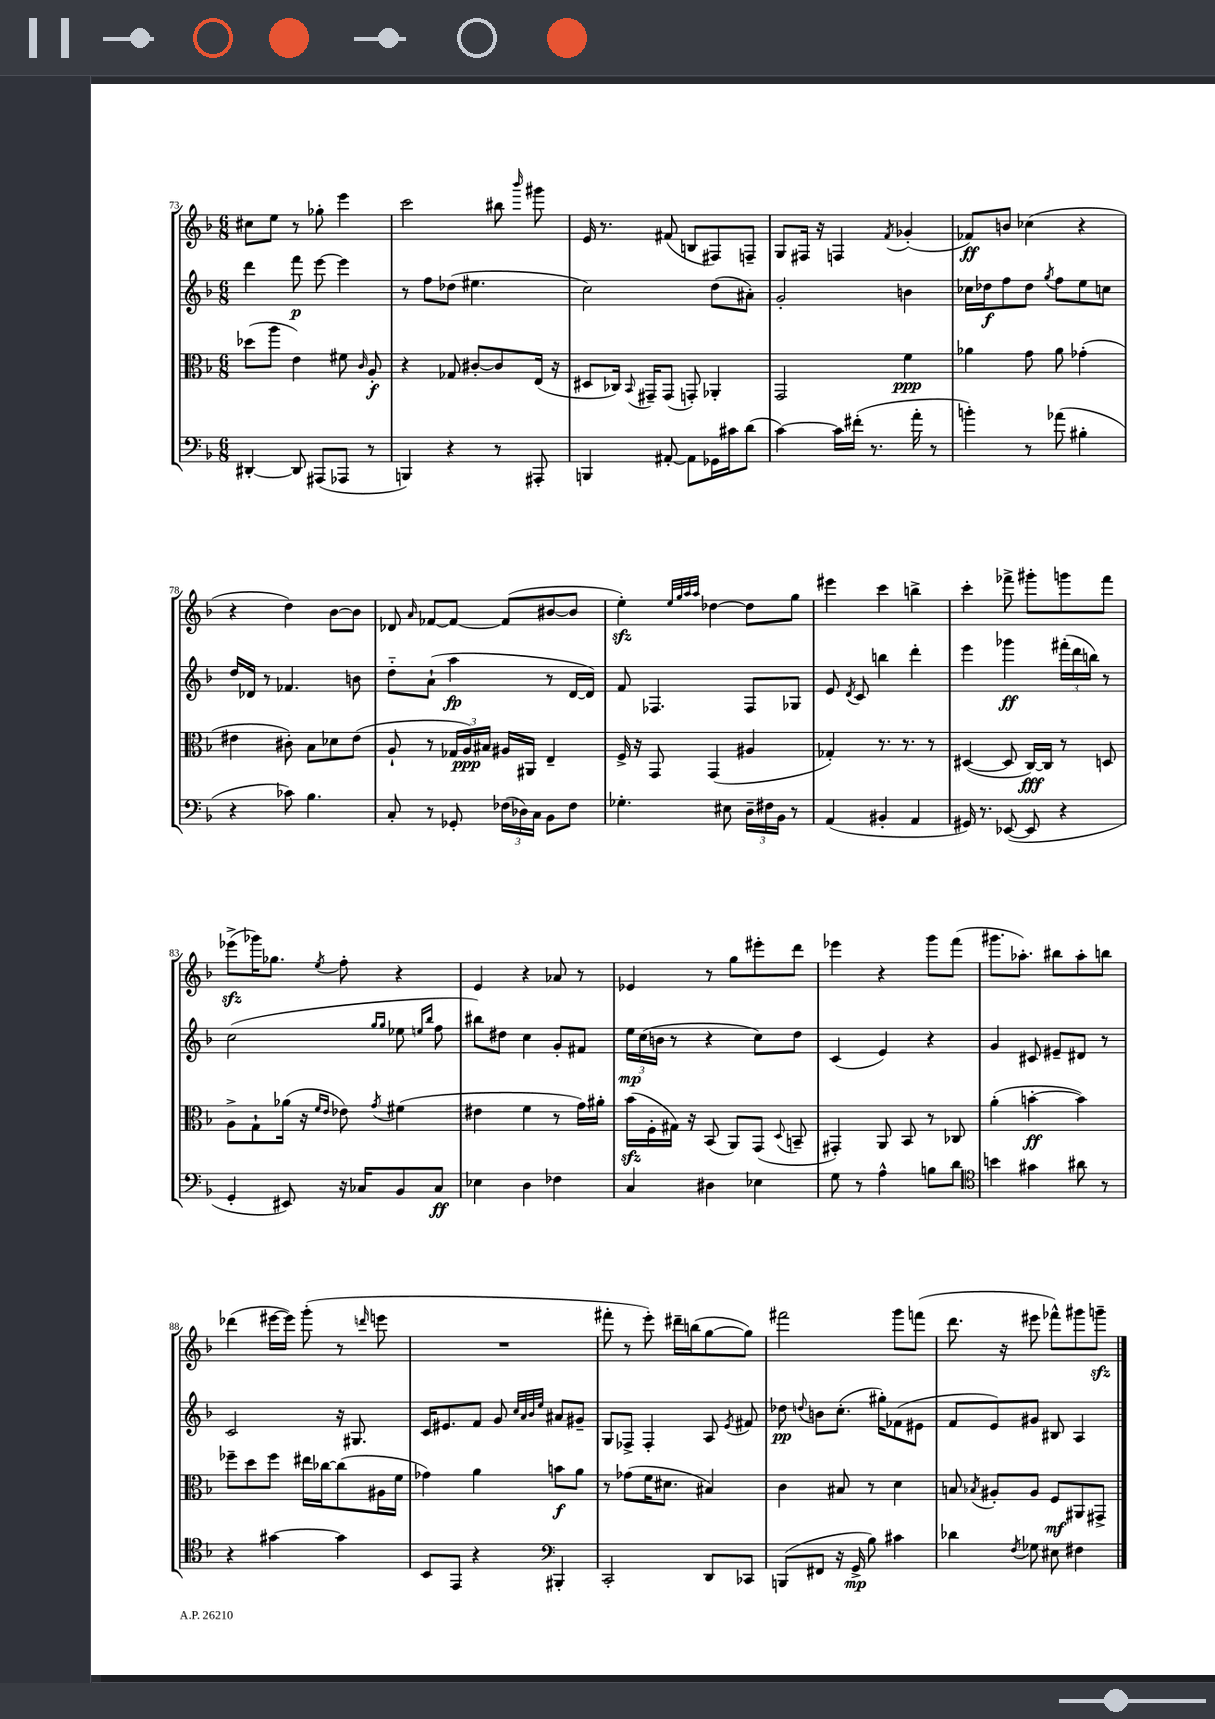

**kern	**kern	**kern	**kern
*staff4	*staff3	*staff2	*staff1
*clefF4	*clefC3	*clefG2	*clefG2
*k[b-]	*k[b-]	*k[b-]	*k[b-]
*M6/8	*M6/8	*M6/8	*M6/8
[4DD#'/	(8dd-\L	4ddd\	8cc#\L
.	8aa\J	.	8ee\J
8DD#/]	4e\)	8fff\	8r
(8AAA#/L	.	[8eee\	8gg-'\
8AAA-/J	8f#\	4eee\]	4eee\
.	16qqc/	.	.
8r	8A'/	.	.
=	=	=	=
4BBB/)	4r	8r	2ccc\
.	.	8ff\L	.
4r	8G-/	(8dd-\J	.
.	[8c#'/L	4.ee#\	.
8r	8c#/]	.	8bb#\
.	.	.	16qqbbb-/
8AAA#'/	(16E/Jk	.	8ggg#\
.	16r	.	.
=	=	=	=
4BBB/	8D#/L	2cc\)	16e/
.	.	.	8.r
.	16C-/Jk)	.	.
.	8qqBB-/	.	.
.	16GG#~/LK	.	.
[8AA#'/	(8GG#/J	.	(8f#/
8AA#\]L	8GG'/)	.	8B/L
16GG-\L	4AA-'/	(8dd\L	8F#/)
16c#\J	.	.	.
(8d\J	.	8a#'\J)	8F~/J
=	=	=	=
[4c\)	2GG/	2g'/	8G/L
.	.	.	16F#/Jk
.	.	.	16r
16c\]LL	.	.	4F/
(16f#'\JJ	.	.	.
8.r	.	.	.
.	.	.	8qf/
.	4f\	4b\	(4g-'/
16a'\	.	.	.
8r	.	.	.
=	=	=	=
4b'\)	4a-\	16cc-\LL	8f-/L)
.	.	16dd-\J	.
.	.	8ff\	8b/J
8r	8g\	8dd-\J	(4cc-\
.	.	8qgg/	.
(8a-\	8a-\	8ff\L	.
4B#'\	(4g-'\	8ee\	4r
.	.	8cc\J	.
=	=	=	=
4r	4e#\	16dd/LL	4r
.	.	16d-/JJ	.
.	.	8r	.
8c-\)	8c#'\)	4.f-/	4dd\)
4.B-\	8B-\L	.	.
.	8d-\	.	[8b-\L
.	(8e#\J	8b\	8b-\]J
=	=	=	=
8C'/	8A`/	8dd'~\L	8d-/
.	.	.	16qqa/
8r	8r	(8a`\J	[8f-/L
8GG-'/	24G-/LL	4aa\	8f-/_J
.	24A/)	.	.
.	24B#/JJ	.	.
(24F-\LL	16A#/LL	.	(8f-/]L
24D-\)	.	.	.
.	16AA#/JJ	.	.
24C\JJ	.	.	.
8BB-\L	4E~/	8r	[8b#/
8F-\J	.	[16d/LL	8b#/]J
.	.	16d/]JJ)	.
=	=	=	=
4.G-'\	16F^/	8f/	4ee'\)
.	16r	.	.
.	8GG/	4.F-/	.
.	.	.	32qqee/LLL
.	.	.	32qqgg/
.	.	.	32qqaa/
.	.	.	32qqaa/JJJ
.	(4GG/	.	[4dd-\
8E#\	.	.	.
24D~\LL	4A#/	8F-/L	8dd-\]L
24F#\	.	.	.
24BB-\JJ	.	.	.
8r	.	8G-/J	8gg\J
=	=	=	=
(4AA/	4G-'/)	8e/	4eee#\
.	.	8qd/	.
.	.	8c/	.
4BB#'/	8.r	4bb\	4ccc\
.	8.r	.	.
4AA/	.	4ddd'\	4bb^\
.	8r	.	.
=	=	=	=
16GG#/)	([4D#/	4eee\	4ccc'\
8.r	.	.	.
([8EE-/	8D#/]	4ggg-\	8fff-^\
8EE-/]	[16C/LL)	.	8ggg#'\L
.	16C/]JJ	.	.
4r	8r	(24fff#'\LL	8ggg\
.	.	24ddd\	.
.	.	24bb\JJ)	.
.	8D/	8r	8fff-\J
=	=	=	=
4GG'/	8A^\L	(2cc\	(8eee-^\L
.	8G`\	.	16ggg-\K)
.	.	.	8.gg-\J
8EE#/)	(16a-\Jk	.	.
.	16r	.	.
.	16qqf/LL	.	.
.	16qqe/JJ	.	8qee/
16r	8e-\)	.	8ff'\
16C-/LK	.	.	.
.	.	16qqgg/LL	.
.	8qg/	16qqgg/JJ	.
8BB-/	(4f#\	8ee-\	4r
.	.	16qqee/LL	.
.	.	16qqbb-/JJ	.
8C-/J	.	8ff\	.
=	=	=	=
4E-\	4e#\	8bb#\L)	4e/
.	.	8dd#\J	.
4D\	4f\	4cc\	4r
4F-\	8r	8g'/L	8a-/
.	16g\LL)	8f#/J	8r
.	16a#'\JJ	.	.
=	=	=	=
4C/	(16b-\LL	24ee\LL	4e-/
.	.	(24cc\	.
.	16F'\	.	.
.	.	24b\JJ	.
.	16G#\JJ)	8r	.
.	16r	.	.
4D#\	(8BB-/	4r	8r
.	8AA/L)	.	8gg\L
4E-\	(8GG/J	8cc\L)	8eee#'\
.	8qqD/	.	.
.	8BB~/	8dd\J	8ddd\J
=	=	=	=
8G\	4GG#'/)	(4c/	4eee-\
8r	.	.	.
4A^^\	8AA/	4e/)	4r
.	8BB-/	.	.
8B\L	8r	4r	8ggg\L
8d\J	8C-/	.	(8fff\J
=	=	=	=
*clefC4	*	*	*
4b\	(4a'\	4g/	8.ggg#\L
.	.	.	8.aa-'\J)
4g#\	[4b'\	8c#/	.
.	.	8e#~/L	8bb#\L
8a#\	4b\])	8d#/J	8aa-'\
8r	.	8r	8bb\J
=	=	=	=
4r	8ff-~\L	2c/	(4ddd-\
.	8dd\	.	.
[4g#\	8ff-\J	.	[16eee#\LL
.	.	.	16eee#\]JJ)
.	16ee#\LL	.	(8ggg'\
.	[16cc-\J	.	.
4g#\]	(8cc-\]	16r	8r
.	.	8.G#/	.
.	.	.	16qqddd/
.	16A#\L	.	8eee\
.	16f\JJ	.	.
=	=	=	=
8BB-/L	4g-\)	16c/LK	2.r
.	.	8.e#/	.
8EE/J	.	.	.
4r	4a\	8f/J	.
.	.	8g/	.
*clefF4	*	*	*
.	.	32qqcc/LLL	.
.	.	32qqa/	.
.	.	32qqb-/	.
.	.	32qqee/JJJ	.
4BBB#'/	8b\L	8a#/L	.
.	8a\J	8g#~/J	.
=	=	=	=
2CC'/	8r	8G/L	8fff#'\
.	(8g-\L	8F-^/J	8r
.	16f\K	4F-'/	8eee'\)
.	8.d#\J	.	.
.	.	.	16ddd#~\LL
.	.	.	(16bb\J
8DD/L	4B#/)	8A/	[8gg\
.	.	8qe/	.
8CC-/J	.	8f#/	8gg\]J)
=	=	=	=
(8BBB/L	4c\	8dd-\	2fff#\
.	.	8qqdd/	.
8FF#/J	.	8b\L	.
16r	8B#/	(8.cc'\J	.
16GG^/	.	.	.
8B-\)	8r	.	.
.	.	16gg#'\LK)	.
4c#\	4d\	(8f-\	8ggg\L
.	.	8e#\J	(8fff\J
=	=	=	=
4d-\	8B/	8f/L	8.ddd\
.	8qB-/	.	.
.	8A#'/L	8e/)	.
.	.	.	16r
8qF/	.	.	.
8G-\	8A#/J	8g#/J	8eee#\
8E#\	8F/L	8B#/	8fff-^^\L)
4F#\	8AA#/	4A/	8ggg#\
.	8GG#^/J	.	8ggg~\J
==	==	==	==
*-	*-	*-	*-
